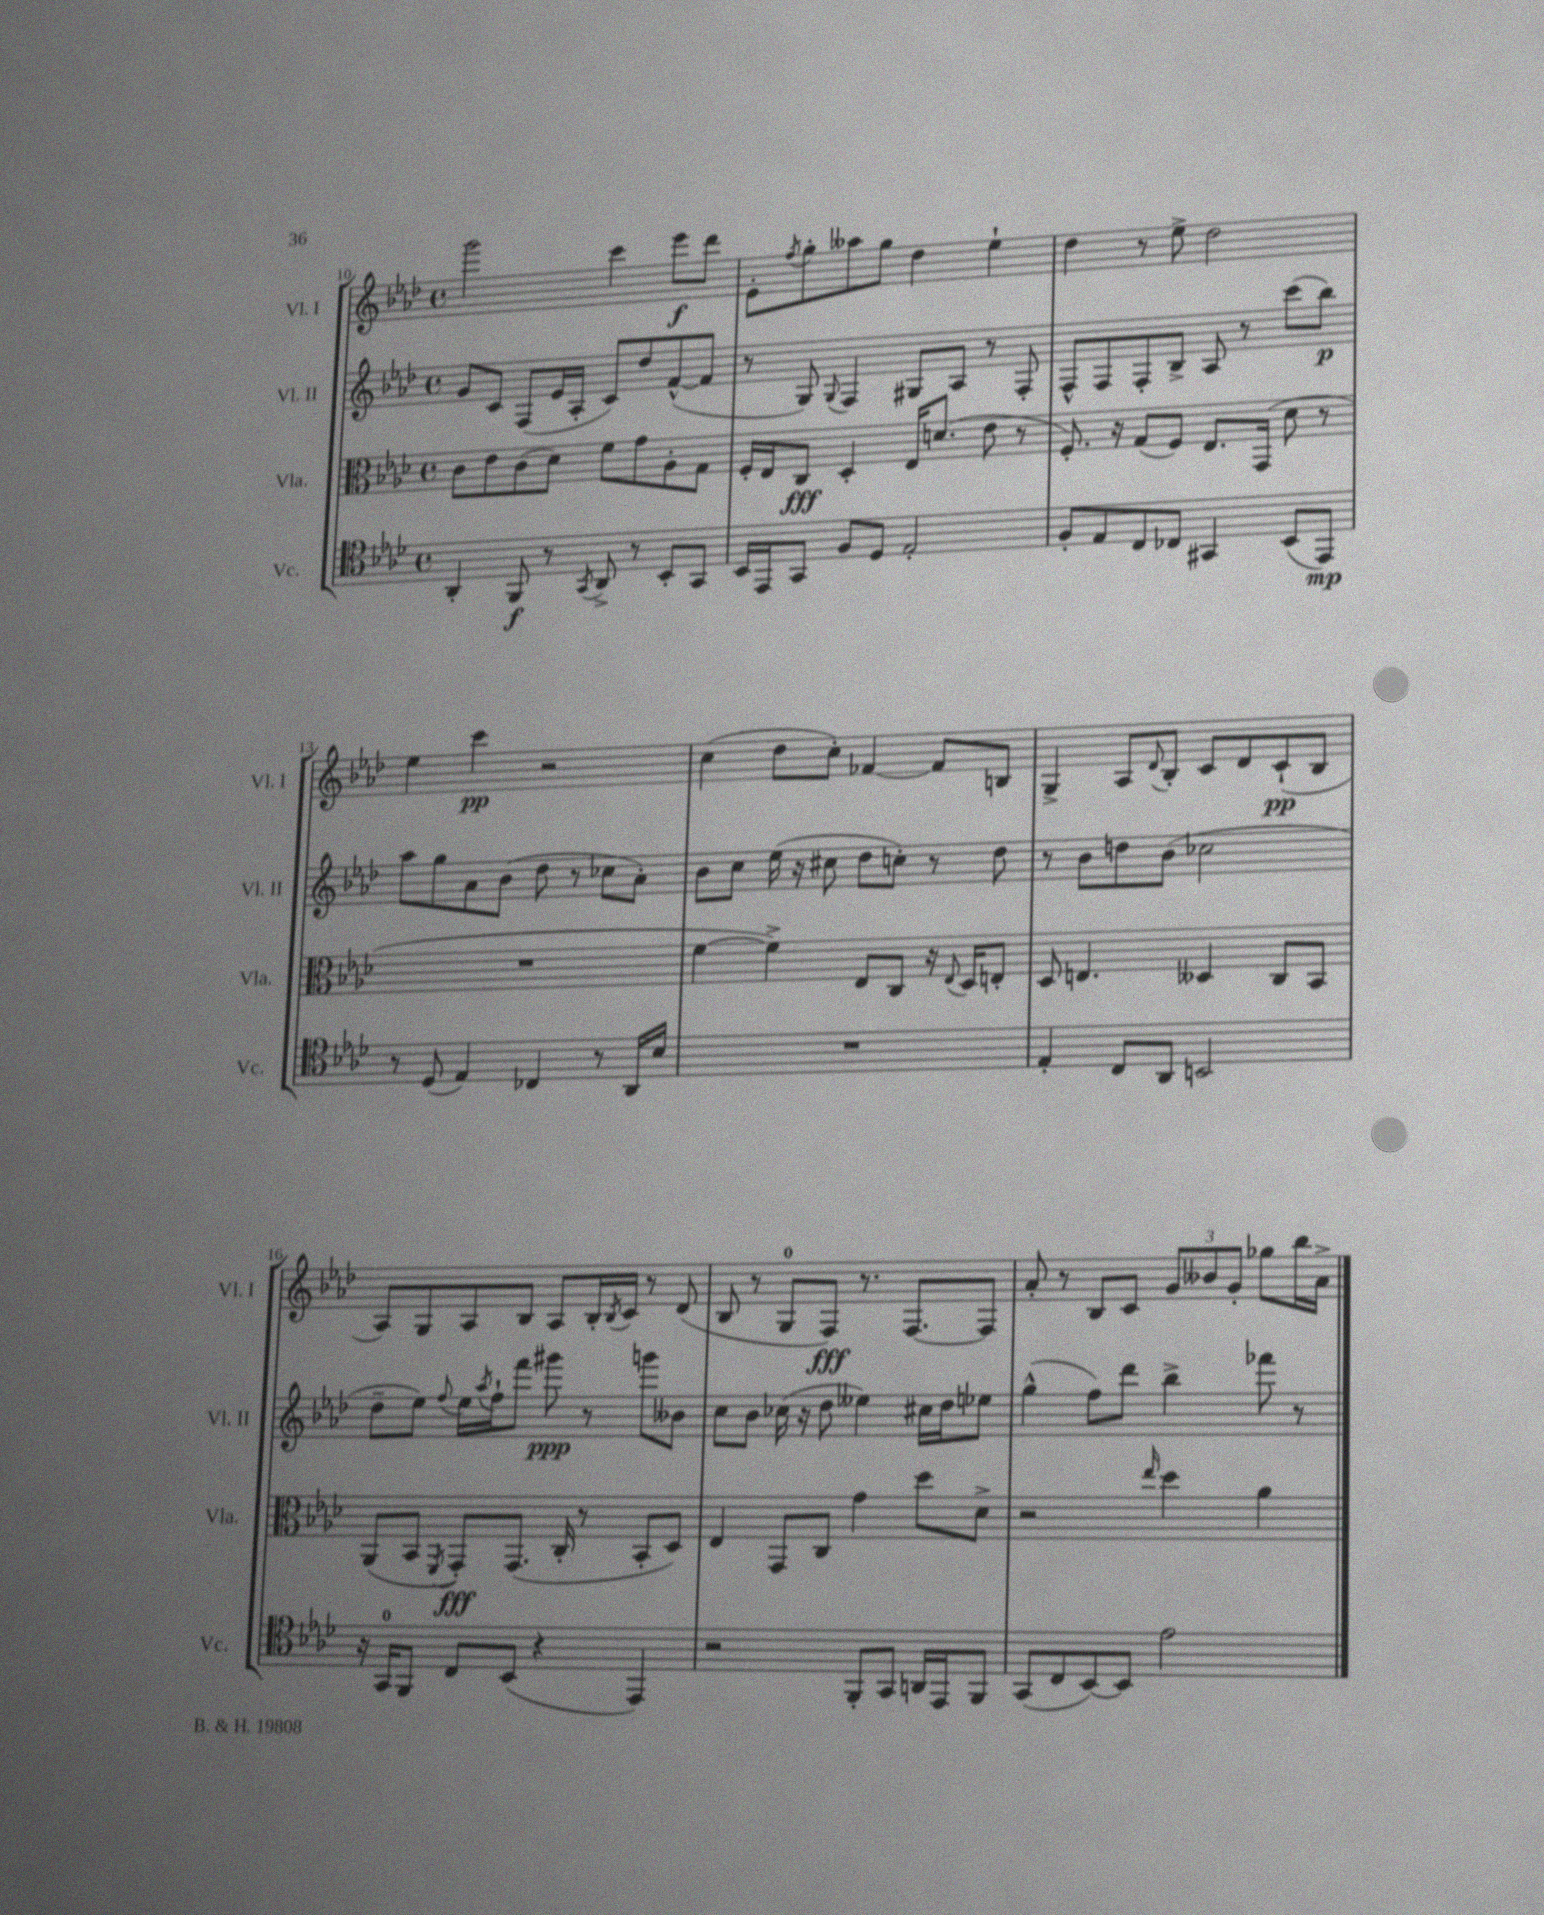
<<
\new StaffGroup <<
\new Staff = "s0" \with { instrumentName = "Vl. I" shortInstrumentName = "Vl. I" } {
    \clef treble \key aes \major \defaultTimeSignature \time 4/4
    g'''2 c'''4 ees'''8\f des'''8 |
    ees'8-. \acciaccatura { f''8 } g''8-. aeses''8 g''8 des''4 ees''4-! |
    des''4 r8 ees''8-> des''2 |
    ees''4 c'''4\pp r2 |
    c''4( des''8 c''8-.) fes'4~ fes'8 b8 |
    g4-> aes8 \appoggiatura { des'8 } bes8-. c'8 des'8 c'8-!\pp( bes8 |
    aes8) g8 aes8 bes8 aes8 bes16-. \acciaccatura { bes8 } c'16 r8 des'8( |
    bes8 r8 g8-0 f8\fff) r8. f8.~ f8 |
    aes'8-. r8 bes8 c'8 \tuplet 3/2 { g'8 beses'8 g'8-. } ges''8 bes''16 aes'16-> \bar "|." |
}
\new Staff = "s1" \with { instrumentName = "Vl. II" shortInstrumentName = "Vl. II" } {
    \clef treble \key aes \major \defaultTimeSignature \time 4/4
    g'8 c'8 f8( ees'16 aes16-. c'8) des''8 f'8~-^( f'8 |
    r8 g8) \appoggiatura { g8 } f4 gis8 aes8 r8 f8-. |
    f8-^ f8 f8-. bes8-> aes8 r8 c'''8( bes''8\p) |
    aes''8 g''8 aes'8 bes'8( des''8 r8 ces''8 aes'8-.) |
    bes'8 c''8 ees''16( r16 cis''8 des''8 c''8-.) r8 des''8 |
    r8 bes'8 d''8 bes'8( ces''2 |
    des''8-- ees''8) \appoggiatura { f''8 } ees''16 \acciaccatura { aes''8 } f''16-! f'''8 gis'''8\ppp r8 g'''8 beses'8 |
    c''8 bes'8 ces''16( r16 des''8 eeses''4) cis''16 des''16 ees''8 |
    g''4-^( f''8) des'''8 bes''4-> fes'''8 r8 \bar "|." |
}
\new Staff = "s2" \with { instrumentName = "Vla." shortInstrumentName = "Vla." } {
    \clef alto \key aes \major \defaultTimeSignature \time 4/4
    c'8 ees'8 c'8( des'8) f'8 g'8 aes8-. g8 |
    f16-. ees16 c8\fff des4-. ees16 d'8.( ees'8 r8 |
    f8.-.) r16 g8( f8) ees8. g,16( des'8 r8 |
    R1 |
    f'4~ f'4->) ees8 c8 r16 \appoggiatura { ees8 } des16 e8-. |
    des8 e4. deses4 c8 bes,8 |
    aes,8( bes,8 \acciaccatura { f,8 } g,8-.\fff) g,8.( c16-. r8 bes,8-. des8) |
    ees4 g,8 c8 g'4 des''8 des'8-> |
    r2 \grace { ees''16 } des''4 aes'4 \bar "|." |
}
\new Staff = "s3" \with { instrumentName = "Vc." shortInstrumentName = "Vc." } {
    \clef tenor \key aes \major \defaultTimeSignature \time 4/4
    aes,4-. f,8\f r8 \acciaccatura { g,8 } aes,8-> r8 bes,8-. g,8 |
    bes,16 ees,16 g,8 f8 des8 ees2-. |
    f8-. ees8 c8 ces8 gis,4 bes,8( ees,8\mp) |
    r8 des8( ees4) ces4 r8 aes,16 bes16 |
    R1 |
    ees4-. c8 aes,8 b,2 |
    r16 g,16-0 f,8 c8 bes,8( r4 ees,4) |
    r2 f,8-. g,8 a,16 ees,16 f,8 |
    g,8( c8 bes,8~) bes,8 ees'2 \bar "|." |
}
>>
>>
\layout { \context { \Score currentBarNumber = #10 } }
